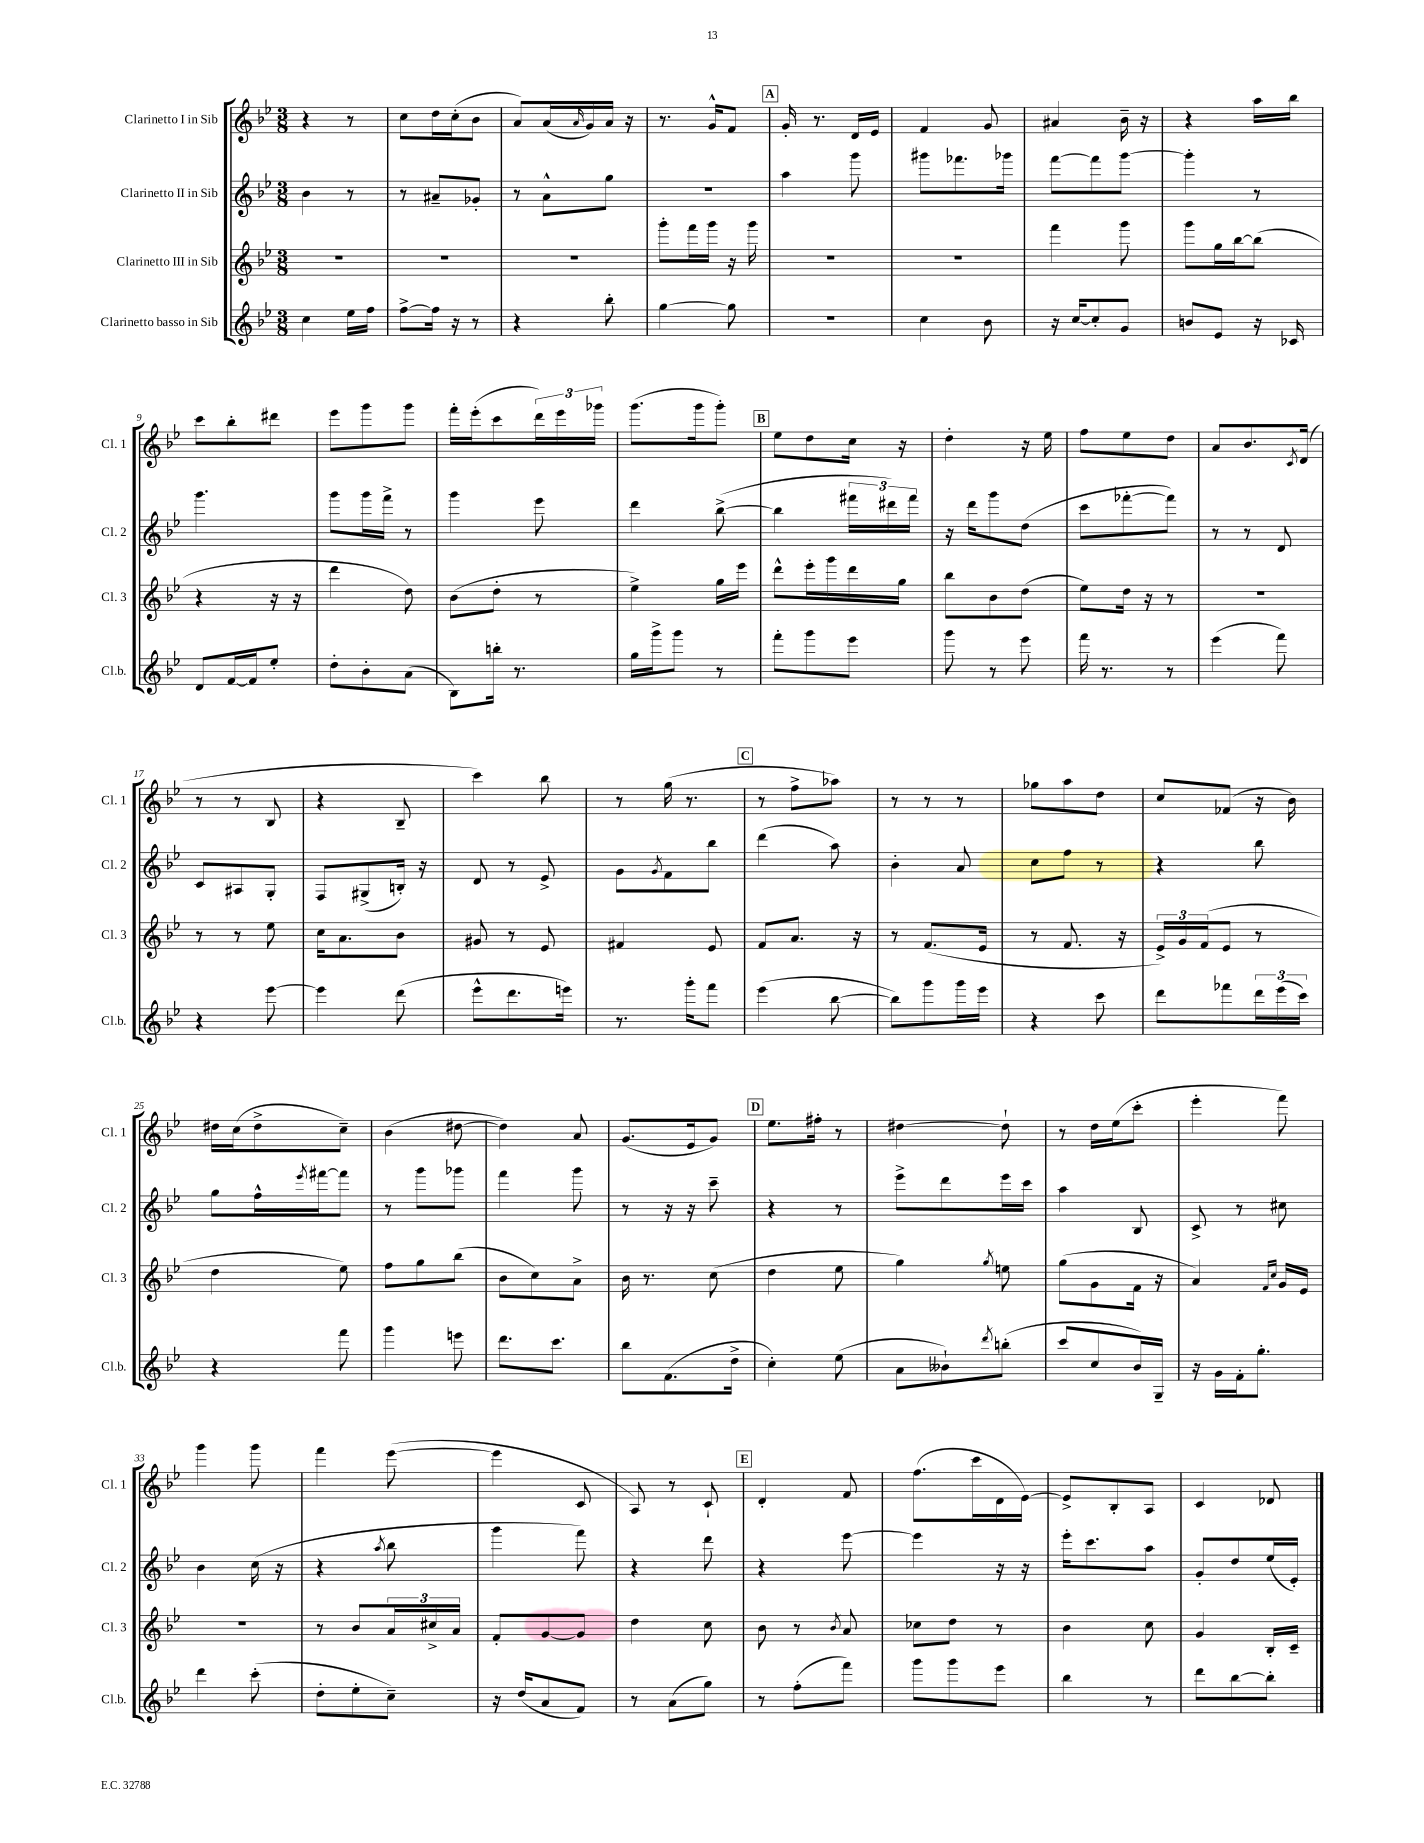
<<
\new StaffGroup <<
\new Staff = "s0" \with { instrumentName = "Clarinetto I in Sib" shortInstrumentName = "Cl. 1" } {
    \clef treble \key bes \major \numericTimeSignature \time 3/8
    r4 r8 |
    c''8 d''16 c''16-.( bes'8 |
    a'8) a'16( \grace { a'16 } g'16) a'16 r16 |
    r8. g'16-^ f'8 |
    \mark \markup { \box "A" } g'16-. r8. d'16 ees'16 |
    f'4 g'8 |
    ais'4 bes'16-- r16 |
    r4 a''16 bes''16 |
    c'''8 bes''8-. dis'''8 |
    ees'''8 g'''8 g'''8 |
    f'''16-. ees'''16-.( c'''8 \tuplet 3/2 { d'''16) ees'''16 ges'''16 } |
    g'''8.( g'''16 g'''8-.) |
    \mark \markup { \box "B" } ees''8 d''8 c''16 r16 |
    d''4-. r16 ees''16 |
    f''8 ees''8 d''8 |
    a'8 bes'8. \acciaccatura { c'8 } d'16( |
    r8 r8 bes8 |
    r4 bes8-- |
    c'''4) bes''8 |
    r8 g''16( r8. |
    \mark \markup { \box "C" } r8 f''8-> aes''8) |
    r8 r8 r8 |
    ges''8 a''8 d''8 |
    c''8 fes'8( r16 bes'16) |
    dis''16 c''16( dis''8-> c''8--) |
    bes'4( dis''8~ |
    dis''4) a'8 |
    g'8.( ees'16 g'8) |
    \mark \markup { \box "D" } ees''8. fis''16-. r8 |
    dis''4~ dis''8-! |
    r8 d''16 ees''16( c'''8-. |
    ees'''4-. f'''8) |
    g'''4 g'''8 |
    f'''4 ees'''8~( |
    ees'''4 c'8 |
    a8) r8 c'8-! |
    \mark \markup { \box "E" } d'4-. f'8 |
    f''8.( c'''16 d'16 ees'16~) |
    ees'8-> bes8-. a8 |
    c'4 des'8 \bar "|." |
}
\new Staff = "s1" \with { instrumentName = "Clarinetto II in Sib" shortInstrumentName = "Cl. 2" } {
    \clef treble \key bes \major \numericTimeSignature \time 3/8
    bes'4 r8 |
    r8 ais'8-- ges'8-. |
    r8 a'8-^ g''8 |
    r4. |
    \mark \markup { \box "A" } a''4 g'''8 |
    gis'''8 fes'''8. ges'''16 |
    f'''8~ f'''8 g'''8~ |
    g'''4-. r8 |
    g'''4. |
    g'''8 g'''16 f'''16-> r8 |
    g'''4 ees'''8 |
    d'''4 bes''8~->( |
    \mark \markup { \box "B" } bes''4 \tuplet 3/2 { fis'''16 dis'''16) fis'''16 } |
    r16 d'''16 g'''8 d''8( |
    c'''8 fes'''8~-. fes'''8) |
    r8 r8 d'8 |
    c'8 ais8 g8-. |
    f8 gis8->( b16-.) r16 |
    d'8 r8 ees'8-> |
    g'8 \acciaccatura { g'8 } f'8 bes''8 |
    \mark \markup { \box "C" } d'''4( a''8) |
    bes'4-. a'8 |
    c''8 f''8 r8 |
    r4 bes''8 |
    g''8 f''16-^ \acciaccatura { ees'''8 } fis'''16~ fis'''8 |
    r8 g'''8 ges'''8 |
    f'''4 g'''8 |
    r8 r16 r16 c'''8-- |
    \mark \markup { \box "D" } r4 r8 |
    ees'''8-> d'''8 ees'''16 c'''16 |
    a''4 bes8 |
    c'8-> r8 cis''8 |
    bes'4 c''16( r16 |
    r4 \acciaccatura { a''8 } bes''8 |
    g'''4 f'''8) |
    r4 d'''8 |
    \mark \markup { \box "E" } r4 ees'''8~ |
    ees'''4 r16 r16 |
    ees'''16-. c'''8. a''8 |
    g'8-. d''8 ees''16( ees'16-.) \bar "|." |
}
\new Staff = "s2" \with { instrumentName = "Clarinetto III in Sib" shortInstrumentName = "Cl. 3" } {
    \clef treble \key bes \major \numericTimeSignature \time 3/8
    R4. |
    R4. |
    R4. |
    g'''8-. f'''16 g'''16 r16 g'''16 |
    \mark \markup { \box "A" } R4. |
    R4. |
    f'''4 g'''8 |
    g'''8 g''16 bes''16~ bes''8( |
    r4 r16 r16 |
    d'''4 d''8) |
    bes'8( d''8-. r8 |
    ees''4->) g''16 ees'''16 |
    \mark \markup { \box "B" } d'''8-^ ees'''16-. g'''16 d'''16 g''16 |
    bes''8 bes'8 d''8( |
    ees''8) d''16 r16 r8 |
    r4. |
    r8 r8 ees''8 |
    c''16 a'8. bes'8 |
    gis'8 r8 ees'8 |
    fis'4 ees'8 |
    \mark \markup { \box "C" } f'8 a'8. r16 |
    r8 f'8.( ees'16 |
    r8 f'8. r16 |
    \tuplet 3/2 { ees'16->) g'16 f'16( } ees'8 r8 |
    d''4 ees''8) |
    f''8 g''8 bes''8( |
    bes'8 c''8) a'8-> |
    bes'16 r8. c''8( |
    \mark \markup { \box "D" } d''4 ees''8 |
    g''4) \acciaccatura { g''8 } e''8 |
    g''8( g'8 f'16 r16 |
    a'4) \grace { f'16 c''16 } g'16 ees'16 |
    R4. |
    r8 bes'8 \tuplet 3/2 { a'16 cis''16-> a'16 } |
    f'8-. g'8~ g'8 |
    d''4 c''8 |
    \mark \markup { \box "E" } bes'8 r8 \acciaccatura { bes'8 } a'8 |
    ces''8 d''8 r8 |
    bes'4 c''8 |
    g'4 bes16-. c'16-- \bar "|." |
}
\new Staff = "s3" \with { instrumentName = "Clarinetto basso in Sib" shortInstrumentName = "Cl.b." } {
    \clef treble \key bes \major \numericTimeSignature \time 3/8
    c''4 ees''16 f''16 |
    f''8~-> f''16 r16 r8 |
    r4 bes''8-. |
    g''4~ g''8 |
    \mark \markup { \box "A" } R4. |
    c''4 bes'8 |
    r16 c''16~ c''8-. g'8 |
    b'8 ees'8 r16 ces'16 |
    d'8 f'16~ f'16 ees''8-. |
    d''8-. bes'8-. a'8( |
    bes8) b''16-. r8. |
    g''16 g'''16-> g'''8 r8 |
    \mark \markup { \box "B" } f'''8-. g'''8 ees'''8 |
    g'''8 r8 ees'''8 |
    f'''16 r8. r8 |
    ees'''4( f'''8) |
    r4 ees'''8~ |
    ees'''4 d'''8( |
    ees'''8-^ d'''8. e'''16) |
    r8. g'''16-. f'''8 |
    \mark \markup { \box "C" } ees'''4( bes''8~ |
    bes''8) g'''8 g'''16 ees'''16 |
    r4 c'''8 |
    d'''8 fes'''8 \tuplet 3/2 { d'''16 ees'''16( c'''16) } |
    r4 f'''8 |
    g'''4 e'''8 |
    d'''8. c'''8. |
    bes''8 f'8.( d''16-> |
    \mark \markup { \box "D" } c''4-.) ees''8( |
    a'8 beses'8-!) \acciaccatura { d'''8 } b''8-.( |
    c'''8 c''8 bes'16) g16-- |
    r16 g'16 f'16-. g''8.-. |
    d'''4 c'''8-.( |
    d''8-. ees''8-. c''8--) |
    r16 d''16( a'8 f'8) |
    r8 a'8( g''8) |
    \mark \markup { \box "E" } r8 f''8-.( f'''8) |
    g'''8 g'''8 ees'''8 |
    bes''4 r8 |
    d'''8 bes''8~ bes''8-. \bar "|." |
}
>>
>>
